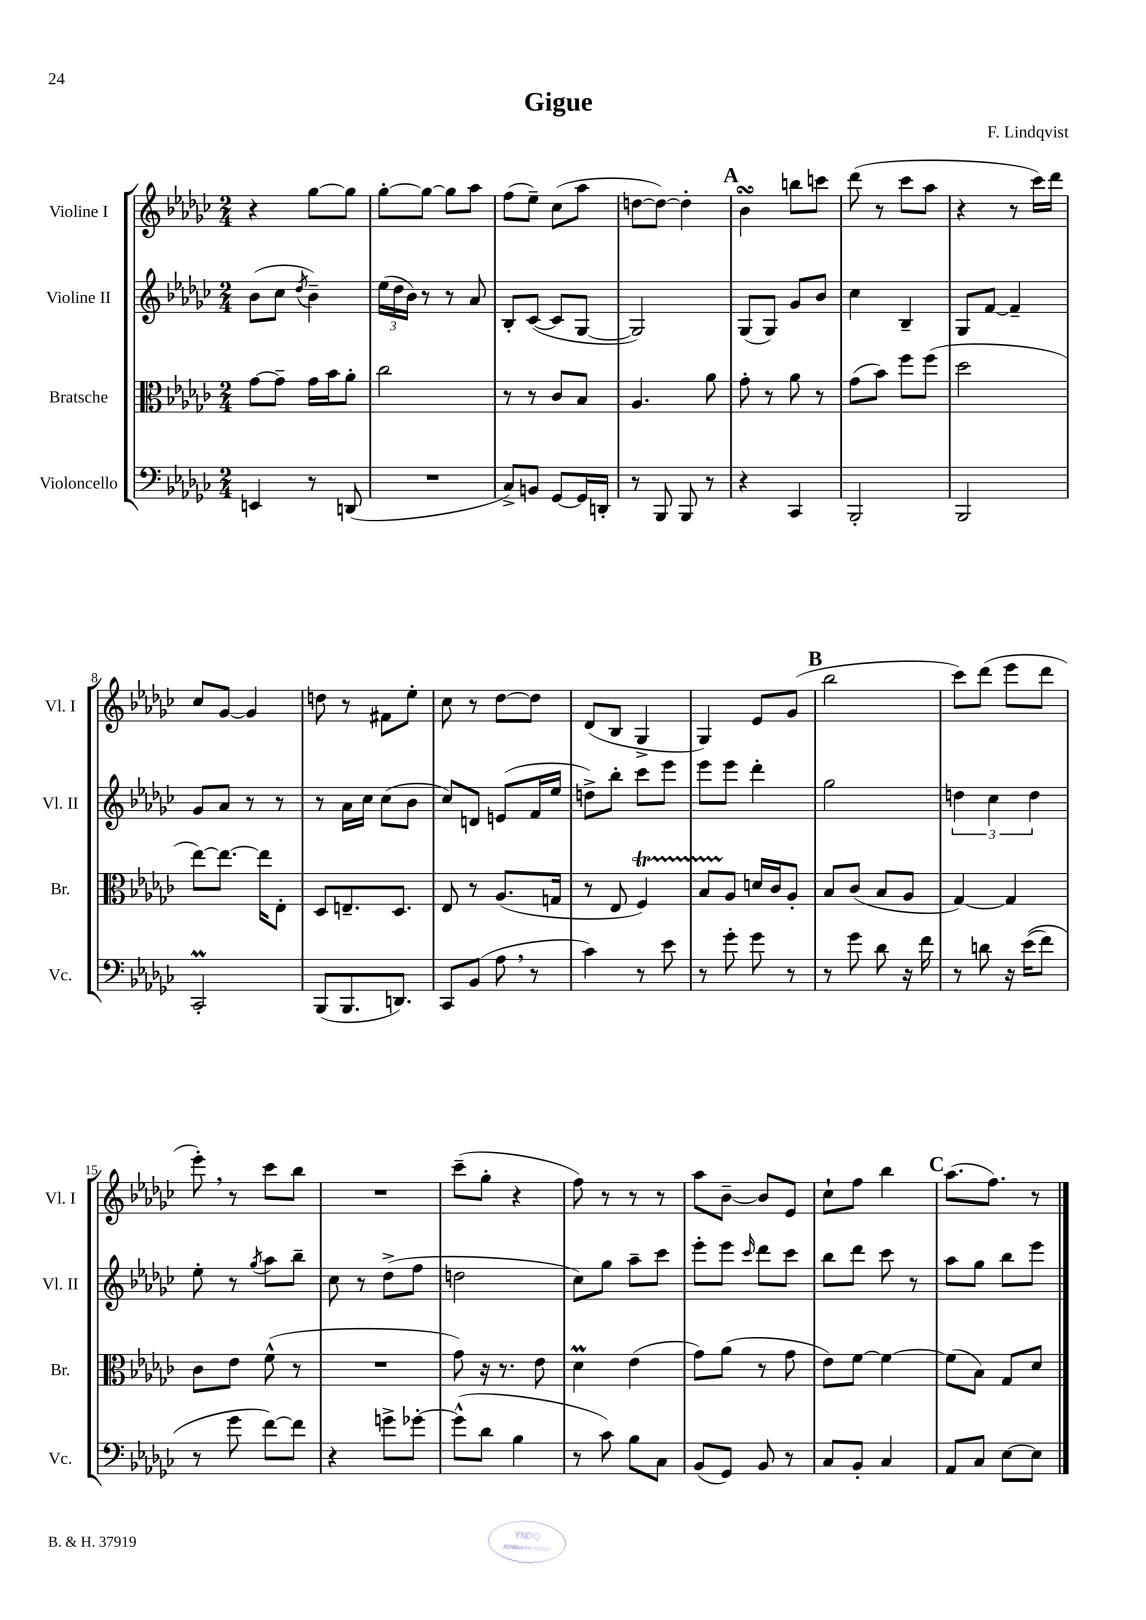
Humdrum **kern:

**kern	**kern	**kern	**kern
*part4	*part3	*part2	*part1
*staff4	*staff3	*staff2	*staff1
*I"Violoncello	*I"Bratsche	*I"Violine II	*I"Violine I
*I'Vc.	*I'Br.	*I'Vl. II	*I'Vl. I
*clefF4	*clefC3	*clefG2	*clefG2
*k[b-e-a-d-g-c-]	*k[b-e-a-d-g-c-]	*k[b-e-a-d-g-c-]	*k[b-e-a-d-g-c-]
*M2/4	*M2/4	*M2/4	*M2/4
=1	=1	=1	=1
4EEn/	[8g-\L	(8b-\L	4r
.	8g-~\J]	8cc-\J	.
.	.	8qdd-/	.
8r	16g-\LL	4b-~\)	[8gg-\L
.	16b-\J	.	.
(8DDn/	8a-'\J	.	8gg-\J]
=2	=2	=2	=2
2r	2cc-\	(24ee-\LL	[8gg-'\L
.	.	24dd-\	.
.	.	24b-\JJ)	.
.	.	8r	8gg-\J_
.	.	8r	8gg-\L]
.	.	8a-/	8aa-\J
=3	=3	=3	=3
8C-^/L)	8r	8B-'/L	(8ff\L
8BBn/J	8r	([8c-/J	8ee-~\J)
[8GG-/L	8c-/L	8c-/L]	(8cc-\L
16GG-/L]	8B-/J	[8G-/J	8aa-\J
16DDn'/JJ	.	.	.
=4	=4	=4	=4
8r	4.A-/	2G-/])	[8ddn\L
8BBB-/	.	.	8dd\J_)
8BBB-/	.	.	4dd'\]
8r	8a-\	.	.
!!LO:REH:place=s1:t=A
=5	=5	=5	=5
4r	8g-'\	(8G-/L	4b-sSsS\
.	8r	8G-/J)	.
4CC-/	8a-\	8g-/L	8bbn\L
.	8r	8b-/J	8cccn\J
=6	=6	=6	=6
2BBB-'/	(8g-\L	4cc-\	(8ddd-\
.	8b-\J)	.	8r
.	8ff\L	4B-~/	8ccc-\L
.	(8ff\J	.	8aa-\J
=7	=7	=7	=7
2BBB-/	2dd-\	8G-/L	4r
.	.	[8f/J	.
.	.	4f~/]	8r
.	.	.	16ccc-\LL)
.	.	.	16ddd-\JJ
!!LO:LB:g=z
=8	=8	=8	=8
2CC-M'/	[8ee-\L)	8g-/L	8cc-/L
.	8.ee-\J_	8a-/J	[8g-/J
.	.	8r	4g-/]
.	16ee-\KL]	.	.
.	8E-'\J	8r	.
=9	=9	=9	=9
(8BBB-/L	8D-/L	8r	8ddn\
8.BBB-/	8.En~/	16a-\LL	8r
.	.	16cc-\JJ	.
.	.	(8cc-\L	8f#X\L
8.DDn/J)	8.D-/J	.	.
.	.	8b-\J	8ee-'\J
=10	=10	=10	=10
8CC-/L	8E-/	8cc-/L)	8cc-\
(8BB-/J	8r	8dn/J	8r
8A-,\	(8.A-/L	(8en/L	[8dd-\L
8r	.	16f/L	8dd-\J]
.	16Gn/Jk	16ee-/JJ	.
=11	=11	=11	=11
4c-\)	8r	8ddn^\L)	(8d-/L
.	8E-/	8bb-'\J	8B-/J
8r	4Ft/)	8ccc-\L	4G-^/
8e-\	.	8eee-\J	.
=12	=12	=12	=12
8r	8B-TTT/L	8eee-\L	4G-/)
8g-'\	8A-/J	8eee-\J	.
8g-\	16dn/LL	4ddd-'\	8e-/L
.	16c-/J	.	.
8r	8A-'/J	.	(8g-/J
!!LO:REH:place=s1:t=B
=13	=13	=13	=13
8r	8B-/L	2gg-\	2bb-\
8g-\	(8c-/J	.	.
8d-\	8B-/L	.	.
16r	8A-/J	.	.
16f\	.	.	.
=14	=14	=14	=14
8r	[4G-/)	6ddn\	8ccc-\L)
8dn\	.	.	(8ddd-\J
.	.	6cc-\	.
16r	4G-/]	.	8eee-\L
((16e-\KL	.	.	.
.	.	6dd\	.
8f\J)	.	.	8ddd-\J
!!LO:LB:g=z
=15	=15	=15	=15
8r	8c-\L	8ee-'\	8eee-',\)
8g-\	8e-\J	8r	8r
.	.	8qgg-/	.
[8f\L)	(8f^^\	8aa-\L	8ccc-\L
8f\J]	8r	8bb-~\J	8bb-\J
=16	=16	=16	=16
4r	2r	8cc-\	2r
.	.	8r	.
8gn^\L	.	(8dd-^\L	.
[8g-X'\J	.	8ff\J	.
=17	=17	=17	=17
(8g-^^\L]	8g-\)	2ddn\	(8ccc-~\L
8d-\J	16r	.	8gg-'\J
.	8.r	.	.
4B-\	.	.	4r
.	8e-\	.	.
=18	=18	=18	=18
8r	4d-M\	8cc-\L)	8ff\)
8c-\)	.	8gg-\J	8r
8B-\L	(4e-\	8aa-~\L	8r
8C-\J	.	8ccc-\J	8r
=19	=19	=19	=19
(8BB-/L	8g-\L)	8eee-'\L	8aa-\L
8GG-/J)	(8a-\J	8eee-\J	[8b-~\J
.	.	16qqccc-/	.
8BB-/	8r	8ddd-\L	8b-/L]
8r	8g-\	8ccc-\J	8e-/J
=20	=20	=20	=20
8C-/L	8e-\L)	8bb-\L	8cc-`\L
8BB-'/J	[8f\J	8ddd-\J	8ff\J
4C-/	4f\_	8ccc-\	4bb-\
.	.	8r	.
!!LO:REH:place=s1:t=C
=21	=21	=21	=21
8AA-/L	(8f\L]	8aa-\L	(8.aa-\L
8C-/J	8B-\J)	8gg-\J	.
.	.	.	8.ff\J)
[8E-\L	8G-/L	8bb-\L	.
8E-\J]	8d-/J	8eee-\J	8r
==	==	==	==
*-	*-	*-	*-
